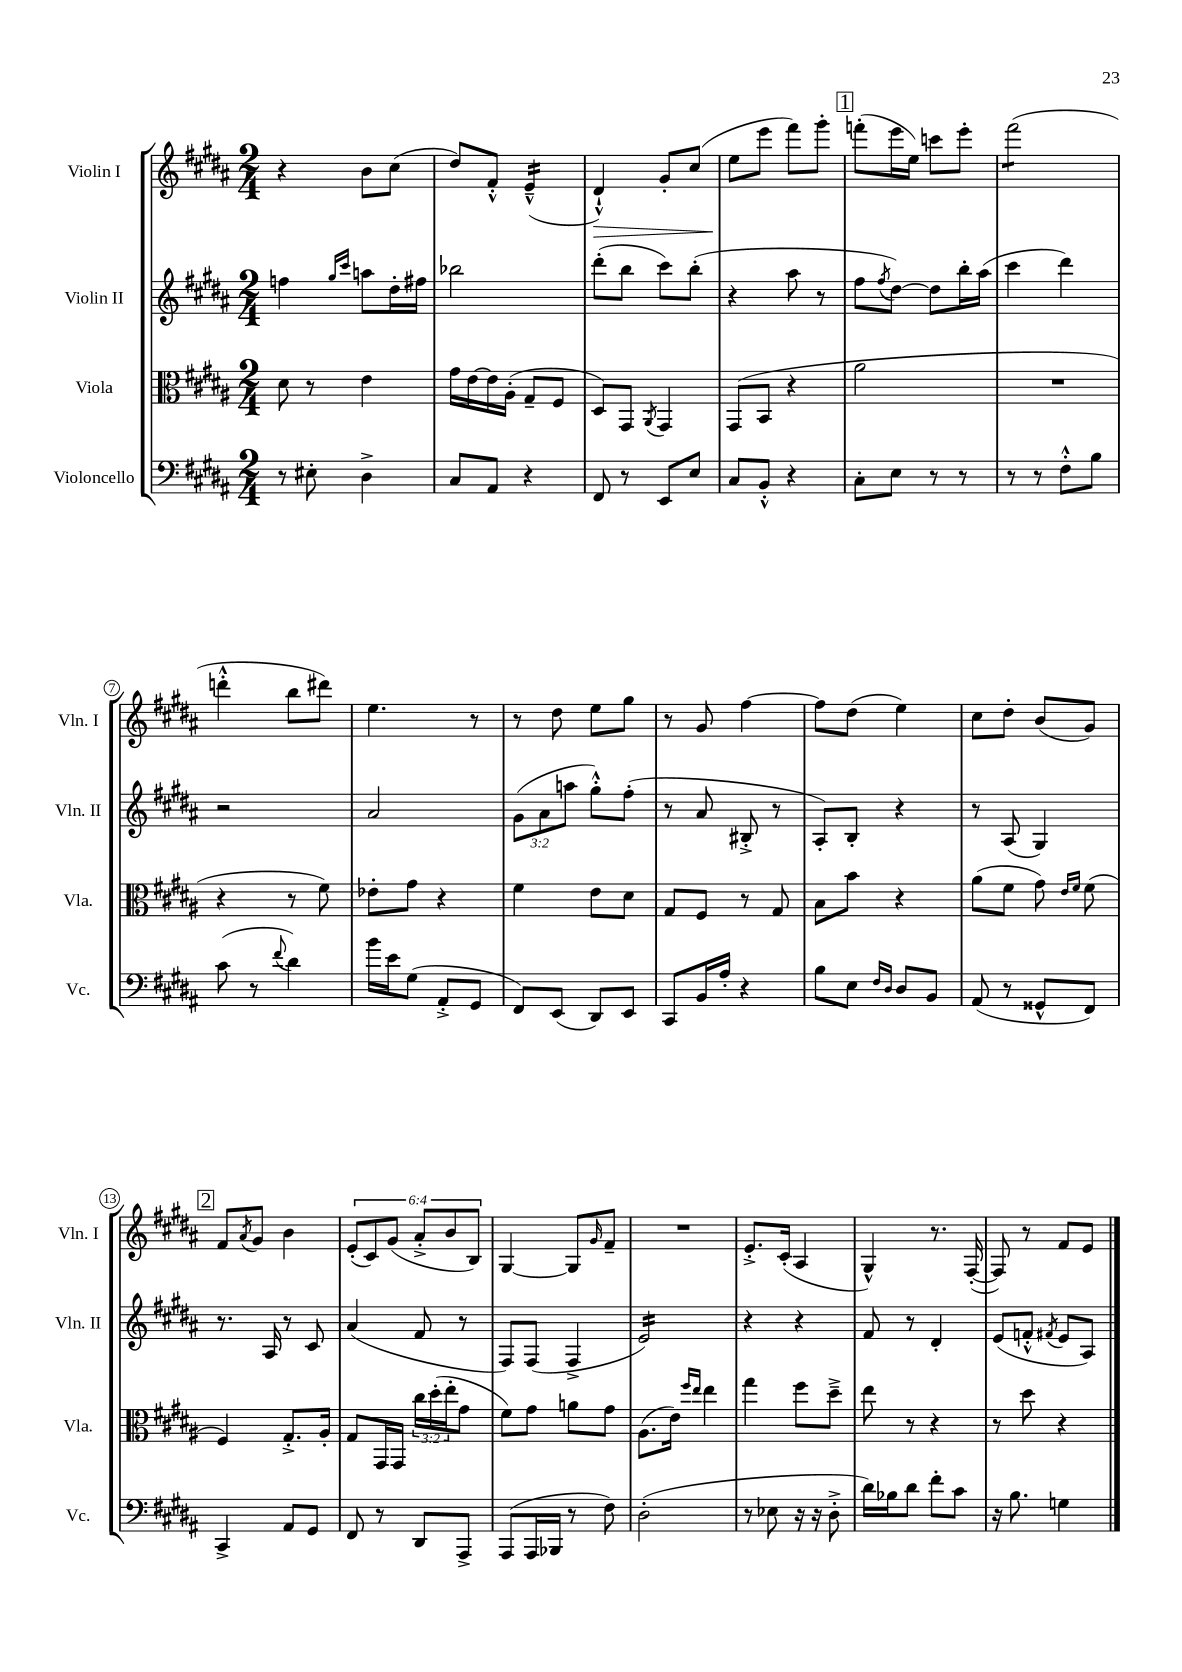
<<
\new StaffGroup <<
\new Staff = "s0" \with { instrumentName = "Violin I" shortInstrumentName = "Vln. I" } {
    \clef treble \key b \major \numericTimeSignature \time 2/4 \override Staff.TupletNumber.text = #tuplet-number::calc-fraction-text
    r4 b'8 cis''8( |
    dis''8) fis'8-.-^ e'4:16---^( |
    dis'4-!-^\>) gis'8-. cis''8( |
    e''8\! e'''8 fis'''8) gis'''8-. |
    \mark \markup { \box "1" } f'''8-.( e'''16 e''16) c'''8 e'''8-. |
    fis'''2:8( |
    d'''4-.-^ b''8 dis'''8) |
    e''4. r8 |
    r8 dis''8 e''8 gis''8 |
    r8 gis'8 fis''4~ |
    fis''8 dis''8( e''4) |
    cis''8 dis''8-. b'8( gis'8) |
    \mark \markup { \box "2" } fis'8 \acciaccatura { ais'8 } gis'8 b'4 |
    \tuplet 6/4 { e'8-.( cis'8) gis'8( ais'8-.-> b'8 b8) } |
    gis4~ gis8 \grace { gis'16 } fis'8-- |
    R2 |
    e'8.-.-> cis'16-.( ais4 |
    gis4-^) r8. fis16~-.( |
    fis8) r8 fis'8 e'8 \bar "|." |
}
\new Staff = "s1" \with { instrumentName = "Violin II" shortInstrumentName = "Vln. II" } {
    \clef treble \key b \major \numericTimeSignature \time 2/4 \override Staff.TupletNumber.text = #tuplet-number::calc-fraction-text
    f''4 \grace { gis''16 cis'''16 } a''8 dis''16-. fis''16 |
    bes''2 |
    dis'''8-.( b''8 cis'''8) b''8-.( |
    r4 ais''8 r8 |
    \mark \markup { \box "1" } fis''8 \acciaccatura { fis''8 } dis''8~) dis''8 b''16-. ais''16( |
    cis'''4 dis'''4) |
    r2 |
    ais'2 |
    \tuplet 3/2 { gis'8( ais'8 a''8 } gis''8-.-^) fis''8-.( |
    r8 ais'8 bis8-.-> r8 |
    ais8-.) b8-. r4 |
    r8 ais8( gis4) |
    \mark \markup { \box "2" } r8. ais16 r8 cis'8 |
    ais'4( fis'8 r8 |
    fis8) fis8( fis4-> |
    e'2:16) |
    r4 r4 |
    fis'8 r8 dis'4-. |
    e'8( f'8-.-^ \acciaccatura { fis'8 } e'8 ais8) \bar "|." |
}
\new Staff = "s2" \with { instrumentName = "Viola" shortInstrumentName = "Vla." } {
    \clef alto \key b \major \numericTimeSignature \time 2/4 \override Staff.TupletNumber.text = #tuplet-number::calc-fraction-text
    dis'8 r8 e'4 |
    gis'16 e'16~ e'16 ais16-.( gis8-- fis8 |
    dis8) gis,8 \acciaccatura { ais,8 } gis,4 |
    gis,8( b,8 r4 |
    \mark \markup { \box "1" } ais'2 |
    R2 |
    r4 r8 fis'8) |
    ees'8-. gis'8 r4 |
    fis'4 e'8 dis'8 |
    gis8 fis8 r8 gis8 |
    b8 b'8 r4 |
    ais'8( fis'8 gis'8) \grace { e'16 fis'16 } fis'8( |
    \mark \markup { \box "2" } fis4) gis8.-.-> ais16-. |
    gis8 gis,16 gis,16 \tuplet 3/2 { cis''16 dis''16-.( e''16-. } gis'8 |
    fis'8) gis'8 a'8 gis'8 |
    ais8.( e'16) \grace { fis''16 e''16 } e''4 |
    gis''4 fis''8 dis''8---> |
    e''8 r8 r4 |
    r8 dis''8 r4 \bar "|." |
}
\new Staff = "s3" \with { instrumentName = "Violoncello" shortInstrumentName = "Vc." } {
    \clef bass \key b \major \numericTimeSignature \time 2/4
    r8 eis8-. dis4-> |
    cis8 ais,8 r4 |
    fis,8 r8 e,8 e8 |
    cis8 b,8-.-^ r4 |
    \mark \markup { \box "1" } cis8-. e8 r8 r8 |
    r8 r8 fis8-.-^ b8 |
    cis'8( r8 \appoggiatura { fis'8 } dis'4) |
    b'16 e'16 gis8( ais,8-.-> gis,8 |
    fis,8) e,8( dis,8) e,8 |
    cis,8 b,16 ais16-. r4 |
    b8 e8 \grace { fis16 dis16 } dis8 b,8 |
    ais,8( r8 gisis,8-^ fis,8) |
    \mark \markup { \box "2" } cis,4-> ais,8 gis,8 |
    fis,8 r8 dis,8 ais,,8-> |
    ais,,8( ais,,16 bes,,16 r8 fis8) |
    dis2-.( |
    r8 ees8 r16 r16 dis8-.-> |
    dis'16) bes16 dis'8 fis'8-. cis'8 |
    r16 b8. g4 \bar "|." |
}
>>
>>
\layout { \context { \Score \override BarNumber.stencil = #(make-stencil-circler 0.1 0.3 ly:text-interface::print) } }
